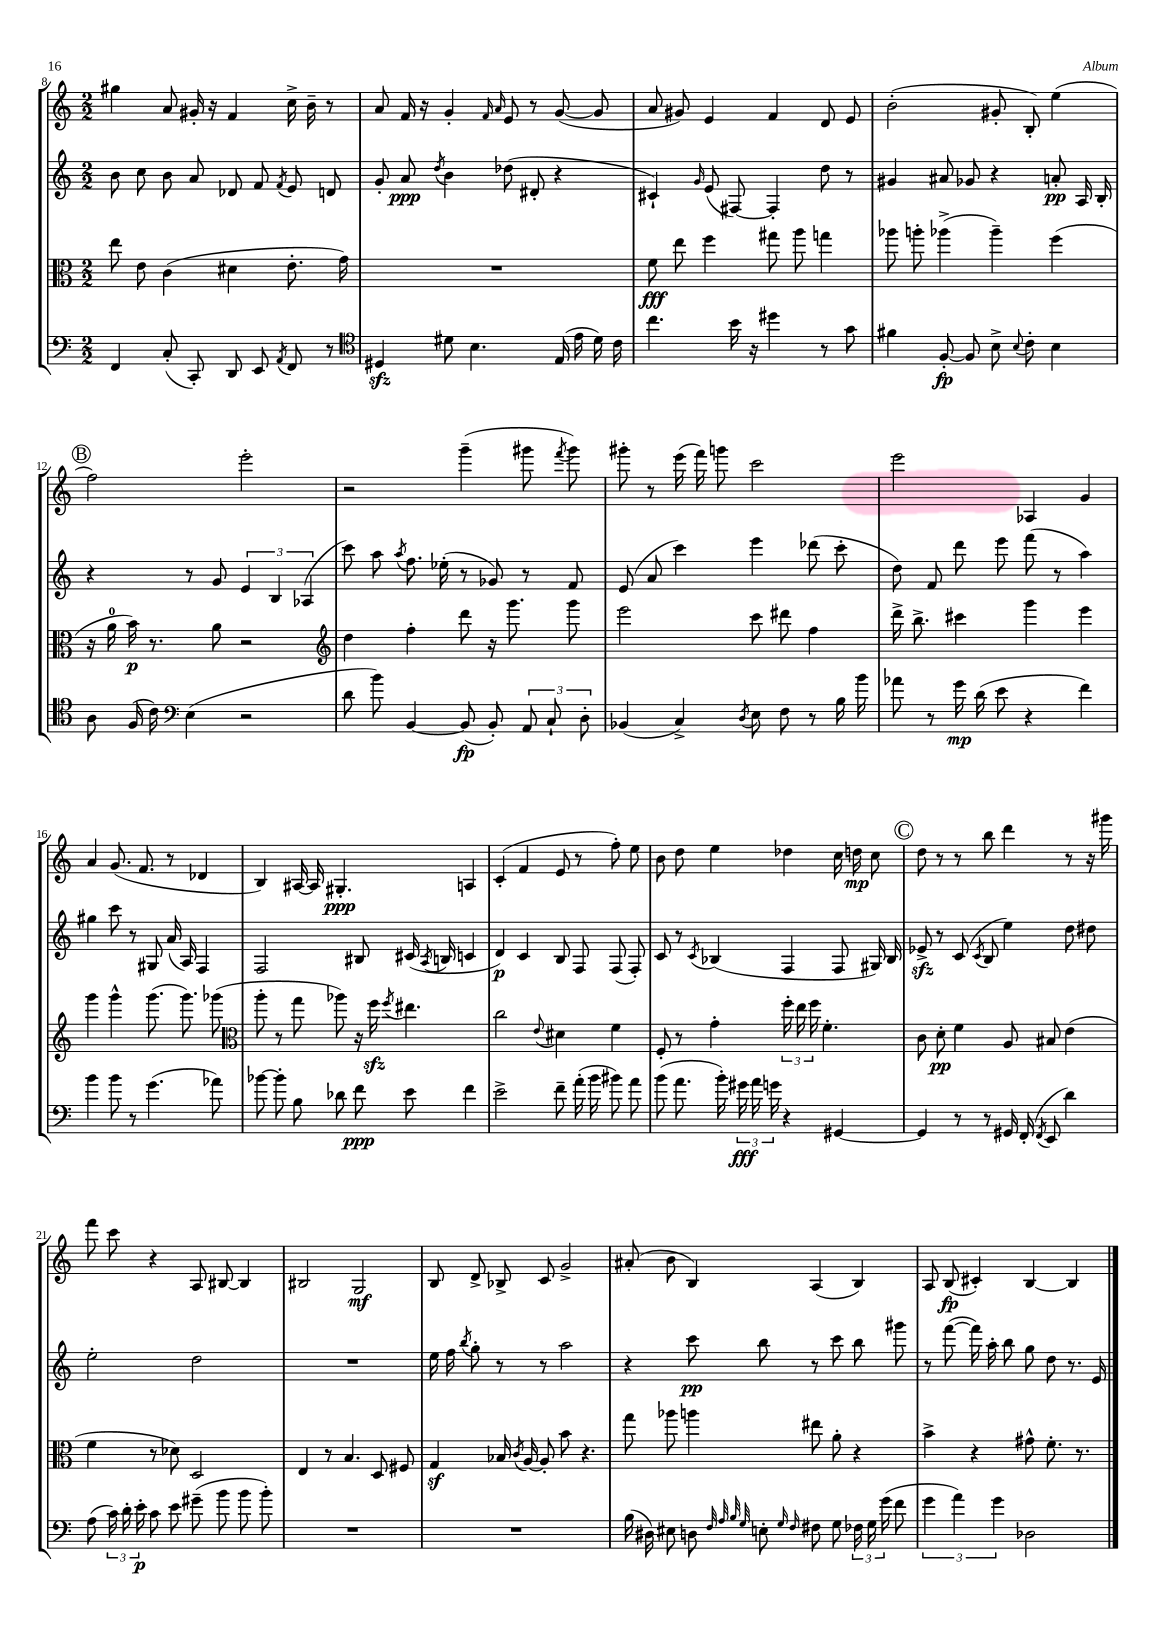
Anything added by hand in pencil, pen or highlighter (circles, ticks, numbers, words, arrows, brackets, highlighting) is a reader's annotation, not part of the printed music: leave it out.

**kern	**kern	**kern	**kern
*staff4	*staff3	*staff2	*staff1
*clefF4	*clefC3	*clefG2	*clefG2
*k[]	*k[]	*k[]	*k[]
*M2/2	*M2/2	*M2/2	*M2/2
4FF	8ee	8b	4gg#
.	8e	8cc	.
(8C'	(4c	8b	8a
8CC')	.	8a	16g#'
.	.	.	16r
8DD	4d#	8d-	4f
8EE	.	8f	.
8qAA	.	8qf	.
8FF	8.e'	8e	16cc^
.	.	.	16b~
8r	.	8d	8r
.	16g)	.	.
=	=	=	=
*clefC4	*	*	*
4D#	1r	8g'	8a
.	.	8a	16f
.	.	.	16r
.	.	8qdd	.
8d#	.	4b	4g'
4.B	.	.	.
.	.	.	16qqf
.	.	.	16qqa
.	.	(8dd-	8e
.	.	8d#'	8r
(16E	.	4r	([8g
16e	.	.	.
16d#)	.	.	8g]
16c	.	.	.
=	=	=	=
4.cc	8f	4c#`)	8a
.	8ee	.	8g#)
.	.	16qqg	.
.	4ff	(8e	4e
16b	.	[8F#)	.
16r	.	.	.
4dd#	8gg#	4F#']	4f
.	8aa	.	.
8r	4gg	8dd	8d
8g	.	8r	8e
=	=	=	=
4f#	8aa-	4g#	(2b'
.	8aa'	.	.
[8F'	(4aa-^	8a#	.
8F]	.	8g-	.
8B^	4aa-~)	4r	8g#'
8qqB	.	.	.
8c'	.	.	8B')
4B	(4ff	8a'	(4ee
.	.	16A	.
.	.	16B'	.
=	=	=	=
8A	16r	4r	2ff)
.	16a	.	.
(16F	16b)	.	.
16c)	8.r	.	.
*clefF4	*	*	*
(4E	.	8r	.
.	8a	8g	.
2r	2r	6e	2eee'
.	.	6B	.
.	.	(6A-	.
=	=	=	=
*	*clefG2	*	*
8d	4dd	8ccc)	2r
8b)	.	8aa	.
.	.	8qaa	.
[4BB	4ff'	8.ff	.
.	.	(16ee-'	.
(8BB]	8ddd	8r	(4ggg~
8BB')	16r	8g-)	.
.	8.ggg	.	.
12AA	.	8r	8ggg#
12C`	.	.	.
.	.	.	8qfff
.	8ggg	8f	8ggg#)
12D'	.	.	.
=	=	=	=
(4BB-	2eee	(8e	8ggg#'
.	.	8a	8r
4C^)	.	4ccc)	(16eee
.	.	.	16fff)
.	.	.	8ggg
8qD	.	.	.
8E	8ccc	4eee	2ccc
8F	8ddd#	.	.
8r	4ff	(8ddd-	.
16B	.	8ccc'	.
16b	.	.	.
=	=	=	=
8a-	16ddd^	8dd)	2eee
.	8.bb^	.	.
8r	.	8f	.
16g	4ccc#	8ddd	.
(16d	.	.	.
8e	.	8eee	.
4r	4ggg	(8fff	4A-
.	.	8r	.
4f)	4eee	4aa)	4g
=	=	=	=
4b	4ggg	4gg#	4a
8b	4ggg^^	8ccc	(8.g
8r	.	8r	.
.	.	.	8.f
(4.g	(8.ggg	8G#	.
.	.	(16a	8r
.	8.ggg)	16A)	.
.	.	4F	4d-
8a-)	(8ggg-	.	.
=	=	=	=
*	*clefC3	*	*
[8b-	8aa'	2F	4B)
8b-']	8r	.	.
8B	8gg	.	[16A#
.	.	.	16A#]
8d-	8aa-)	.	4.G#'
8f	16r	8B#	.
.	16ff	.	.
.	8qff	.	.
8e	4.ee#	(16c#	.
.	.	8qA	.
.	.	16B	.
4f	.	4c	4A
=	=	=	=
2e^	2cc	4d)	(4c'
.	.	4c	4f
.	8qqe	.	.
8f~	4d#	8B	8e
(16a'	.	8F	8r
16b	.	.	.
8b#)	4f	(8F	8ff')
8a	.	8F')	8ee
=	=	=	=
(8b	8F'	8c	8b
8.a	8r	8r	8dd
.	.	8qc	.
.	4g'	(4B-	4ee
16b')	.	.	.
24g#	.	.	.
24a	.	.	.
24g	.	.	.
4r	24ff'	4F	4dd-
.	24ee	.	.
.	24ff	.	.
.	4.f'	.	.
[4GG#	.	8F	16cc
.	.	.	16dd
.	.	16G#)	8cc
.	.	16B-	.
=	=	=	=
4GG#]	8c	8e-^	8dd
.	8d'	8r	8r
8r	4f	(8c	8r
.	.	8qc	.
8r	.	8B	8bb
16GG#	8A	4ee)	4ddd
(16FF'	.	.	.
8qFF	.	.	.
8EE	8B#	.	.
4d)	(4e	8dd	8r
.	.	8dd#	16r
.	.	.	16ggg#
=	=	=	=
(8A	4f	2ee'	8fff
24c)	.	.	8ccc
24d'	.	.	.
24e'	.	.	.
8c	8r	.	4r
8e	8d-)	.	.
(8g#~	2D	2dd	8A
8b	.	.	[8B#
8b	.	.	4B#]
8b')	.	.	.
=	=	=	=
1r	4E	1r	2B#
.	8r	.	.
.	4.B	.	.
.	.	.	2G
.	8D	.	.
.	8F#	.	.
=	=	=	=
1r	4G	16ee	8B
.	.	16ff	.
.	.	8qbb	.
.	.	8gg'	8d^
.	16B-	8r	8B-^
.	8qc	.	.
.	[16A	.	.
.	8A']	8r	8c
.	8b	2aa	2g^
.	4.r	.	.
=	=	=	=
(16B	8gg	4r	(8a#'
16D#)	.	.	.
8E#	8aa-	.	8b
8D	4aa	8ccc	4B)
32qqF	.	.	.
32qqA	.	.	.
32qqB	.	.	.
32qqG	.	.	.
8E'	.	8bb	.
16qqG	.	.	.
16qqF	.	.	.
8F#	8ee#	8r	(4A
8G	8a'	8ccc	.
24F-	4r	8bb	4B)
24G	.	.	.
(24g	.	.	.
8f	.	8ggg#	.
=	=	=	=
6g	4b^	8r	8A
.	.	([8fff	(8B
6a)	.	.	.
.	4r	16fff])	4c#')
.	.	16aa'	.
6g	.	.	.
.	.	8bb	.
2D-	8g#^^	8gg	[4B
.	8.f'	8dd	.
.	.	8.r	4B]
.	8.r	.	.
.	.	16e	.
==	==	==	==
*-	*-	*-	*-
